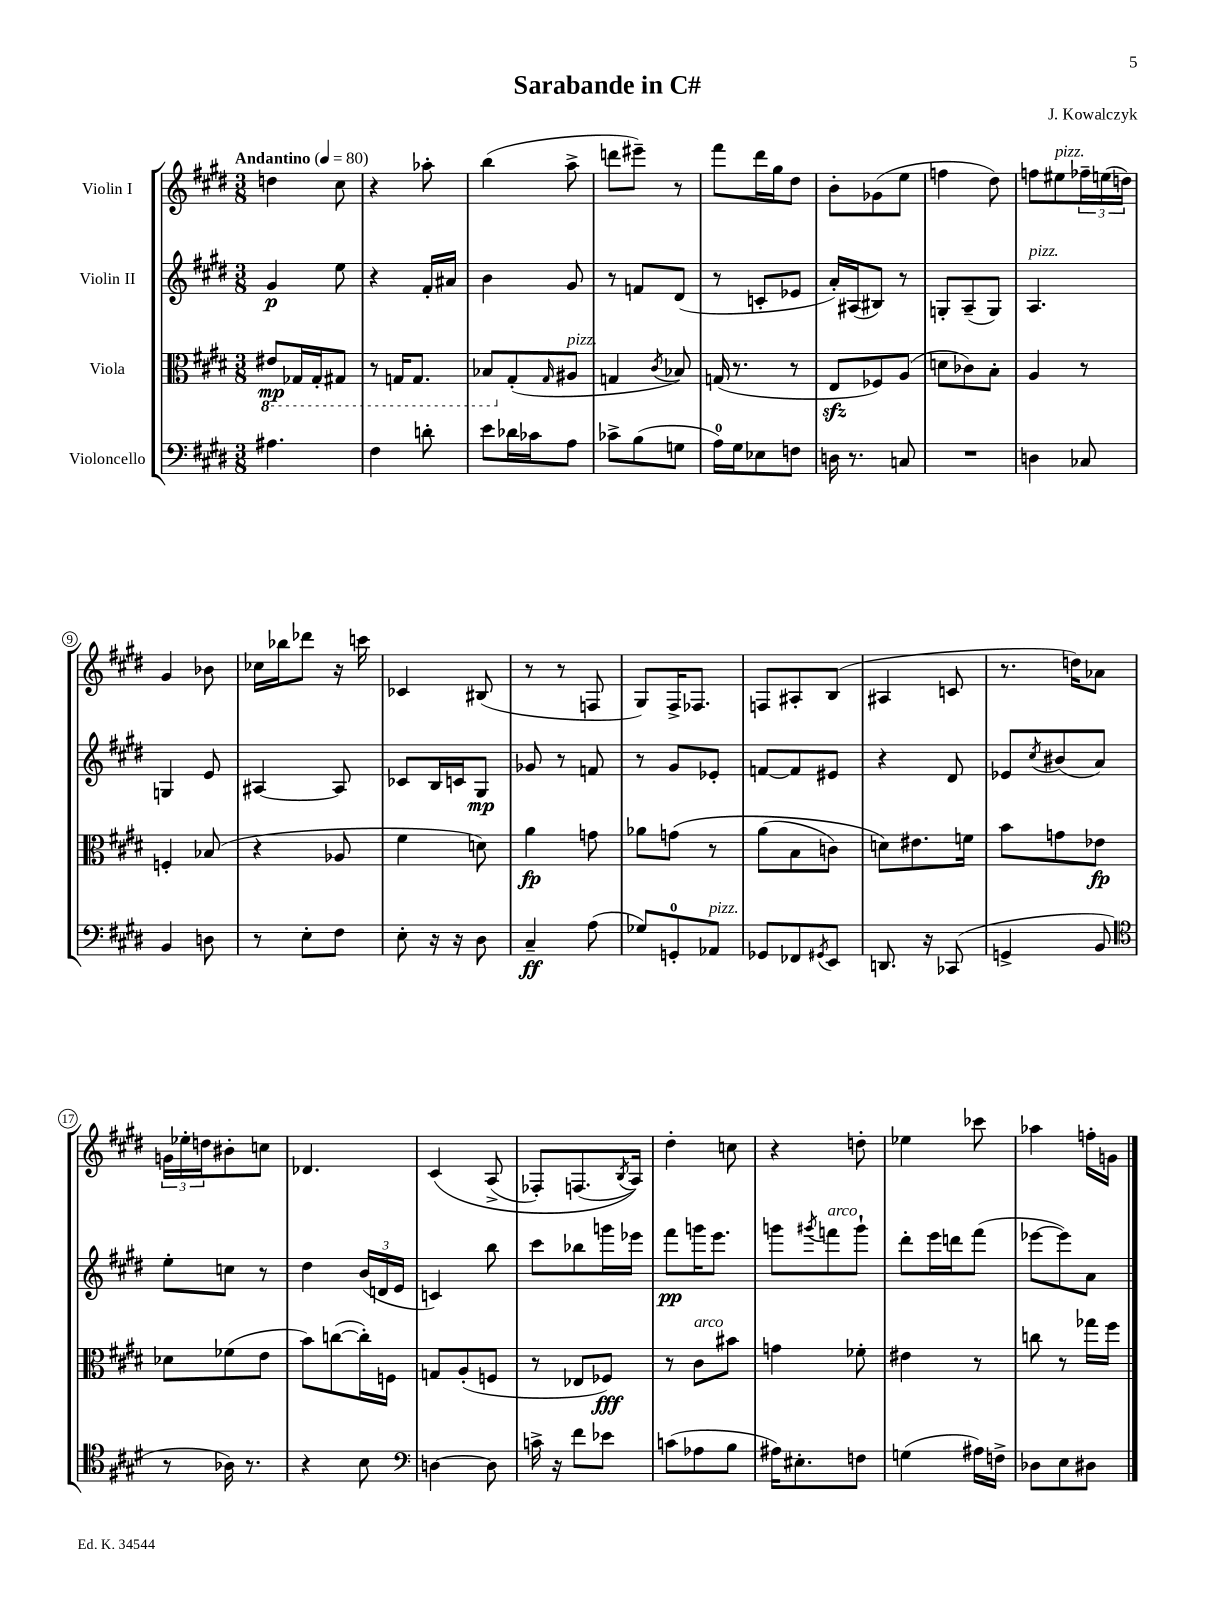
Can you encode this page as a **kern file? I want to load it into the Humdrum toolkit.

**kern	**dynam	**kern	**dynam	**kern	**dynam	**kern
*part4	*part4	*part3	*part3	*part2	*part2	*part1
*staff4	*staff4	*staff3	*staff3	*staff2	*staff2	*staff1
*I"Violoncello	*	*I"Viola	*	*I"Violin II	*	*I"Violin I
*clefF4	*	*clefC3	*	*clefG2	*	*clefG2
*k[f#c#g#d#]	*	*k[f#c#g#d#]	*	*k[f#c#g#d#]	*	*k[f#c#g#d#]
*M3/8	*	*M3/8	*	*M3/8	*	*M3/8
*MM80	*	*MM80	*	*MM80	*	*MM80
*	*	*8ba	*	*	*	*
=1	=1	=1	=1	=1	=1	=1
!	!	!	!	!	!	!LO:TX:a:B:t=Andantino
4.A#X\	.	8E#X/L	mp	4g#/	p	4ddn\
.	.	16GG-X/L	.	.	.	.
.	.	16GG-'/J	.	.	.	.
.	.	8GG#X/J	.	8ee\	.	8cc#\
=2	=2	=2	=2	=2	=2	=2
4F#\	.	8r	.	4r	.	4r
.	.	16GGn/KL	.	.	.	.
.	.	8.GG/J	.	.	.	.
8dn'\	.	.	.	16f#'/LL	.	8aa-X'\
.	.	.	.	16a#X/JJ	.	.
=3	=3	=3	=3	=3	=3	=3
8e\L	.	8BB-X/L	.	4b\	.	(4bb\
*	*	*X8ba	*	*	*	*
16d-X\L	.	(8G#'/	.	.	.	.
16c-X\J	.	.	.	.	.	.
.	.	16qqG#/	.	.	.	.
!	!	!LO:TX:a:i:t=pizz.	!	!	!	!
8A\J	.	8A#X/J	.	8g#/	.	8aa^\
=4	=4	=4	=4	=4	=4	=4
8c-X^\L	.	4Gn/	.	8r	.	8dddn\L
(8B\	.	.	.	8fn/L	.	8eee#X~\J)
.	.	8qc#/	.	.	.	.
8Gn\J	.	8B-X/)	.	(8d#/J	.	8r
=5	=5	=5	=5	=5	=5	=5
16A\LL)	.	(16Gn/	.	8r	.	8fff#\L
16G#\J	.	8.r	.	.	.	.
8E-X\	.	.	.	8cn'/L	.	16ddd#\L
.	.	.	.	.	.	16gg#\J
8Fn\J	.	8r	.	8e-X/J	.	8dd#\J
=6	=6	=6	=6	=6	=6	=6
16Dn\	.	8Ezz/L	.	16a'/LL)	.	8b'\L
8.r	.	.	.	(16A#X/J	.	.
.	.	8F-X/)	.	8B#X/J)	.	(8g-X\
8Cn/	.	(8A/J	.	8r	.	8ee\J
=7	=7	=7	=7	=7	=7	=7
4.r	.	8dn\L	.	8Gn'/L	.	4ffn\
.	.	8c-X\)	.	(8A~/	.	.
.	.	8B'\J	.	8G/J)	.	8dd#\)
=8	=8	=8	=8	=8	=8	=8
!	!	!	!	!LO:TX:a:i:t=pizz.	!	!
4Dn\	.	4A/	.	4.A/	.	8ffn\L
!	!	!	!	!	!	!LO:TX:a:i:t=pizz.
.	.	.	.	.	.	8ee#X\
8C-X/	.	8r	.	.	.	24ff-X~\L
.	.	.	.	.	.	(24een\
.	.	.	.	.	.	24ddn\JJ)
!!LO:LB:g=z
=9	=9	=9	=9	=9	=9	=9
4BB/	.	4Fn'/	.	4Gn/	.	4g#/
8Dn\	.	(8B-X/	.	8e/	.	8b-X\
=10	=10	=10	=10	=10	=10	=10
8r	.	4r	.	[4A#X/	.	16cc-X\LL
.	.	.	.	.	.	16bb-X\J
8E'\L	.	.	.	.	.	8ddd-X\J
8F#\J	.	8A-X/	.	8A#/]	.	16r
.	.	.	.	.	.	16cccn\
=11	=11	=11	=11	=11	=11	=11
8E'\	.	4f#\	.	8c-X/L	.	4c-X/
16r	.	.	.	16B/L	.	.
16r	.	.	.	16cn/J	.	.
8D#\	.	8dn\)	.	8G#/J	mp	(8B#X/
=12	=12	=12	=12	=12	=12	=12
4C#~/	ff	4a\	fp	8g-X/	.	8r
.	.	.	.	8r	.	8r
(8A\	.	8gn\	.	8fn/	.	8Fn/
=13	=13	=13	=13	=13	=13	=13
8G-X/L)	.	8a-X\L	.	8r	.	8G#/L)
8GGn'/	.	(8gn\J	.	8g#/L	.	16F#^/K
.	.	.	.	.	.	8.F-X/J
!LO:TX:a:i:t=pizz.	!	!	!	!	!	!
8AA-X/J	.	8r	.	8e-X'/J	.	.
=14	=14	=14	=14	=14	=14	=14
8GG-X/L	.	(8a\L	.	[8fn/L	.	8Fn/L
8FF-X/	.	8B\	.	8f/]	.	8A#X'/
8qGG#X/	.	.	.	.	.	.
8EE/J	.	8cn\J)	.	8e#X/J	.	(8B/J
=15	=15	=15	=15	=15	=15	=15
8.DDn/	.	8dn\L)	.	4r	.	4A#X/
.	.	8.e#X\	.	.	.	.
16r	.	.	.	.	.	.
(8CC-X/	.	.	.	8d#/	.	8cn/
.	.	16fn\Jk	.	.	.	.
=16	=16	=16	=16	=16	=16	=16
4GGn^/	.	8b\L	.	8e-X/L	.	8.r
.	.	.	.	8qcc#/	.	.
.	.	8gn\	.	(8b#X/	.	.
.	.	.	.	.	.	16ddn\KL)
8BB/	.	8e-X\J	fp	8a/J)	.	8a-X\J
!!LO:LB:g=z
=17	=17	=17	=17	=17	=17	=17
*clefC4	*	*	*	*	*	*
8r	.	8d-X\L	.	8ee'\L	.	24gn\LL
.	.	.	.	.	.	24ee-X'\
.	.	.	.	.	.	24ddn\J
16A-X\)	.	(8f-X\	.	8ccn\J	.	8b#X'\
8.r	.	.	.	.	.	.
.	.	8e\J	.	8r	.	8ccn\J
=18	=18	=18	=18	=18	=18	=18
4r	.	8b\L)	.	4dd#\	.	4.d-X/
.	.	([8ccn\	.	.	.	.
8B\	.	16cc'\L])	.	(24b/LL	.	.
.	.	.	.	24dn/	.	.
.	.	16Fn\JJ	.	.	.	.
.	.	.	.	24e/JJ	.	.
=19	=19	=19	=19	=19	=19	=19
*clefF4	*	*	*	*	*	*
[4Dn\	.	8Gn/L	.	4cn/)	.	(4c#/
.	.	(8A'/	.	.	.	.
8D\]	.	8Fn/J	.	8bb\	.	(8A^/
=20	=20	=20	=20	=20	=20	=20
16cn^\	.	8r	.	8ccc#\L	.	8F-X'/L)
16r	.	.	.	.	.	.
8f#\L	.	8E-X/L	.	8bb-X\	.	(8.Fn/
8e-X\J	.	8F-X/J)	fff	16gggn\L	.	.
.	.	.	.	.	.	8qB/
.	.	.	.	16eee-X\JJ	.	16A/Jk))
=21	=21	=21	=21	=21	=21	=21
(8cn\L	.	8r	.	8fff#\L	pp	4dd#'\
!	!	!LO:TX:a:i:t=arco	!	!	!	!
8A-X\	.	8c#\L	.	16gggn\K	.	.
.	.	.	.	8.eee\J	.	.
8B\J	.	8b#X\J	.	.	.	8ccn\
=22	=22	=22	=22	=22	=22	=22
16A#X\KL)	.	4gn\	.	8gggn\L	.	4r
8.E#X'\	.	.	.	.	.	.
.	.	.	.	8qggg#X/	.	.
!	!	!	!	!LO:TX:a:i:t=arco	!	!
.	.	.	.	8fffn\	.	.
8Fn\J	.	8f-X'\	.	8ggg#`\J	.	8ddn'\
=23	=23	=23	=23	=23	=23	=23
(4Gn\	.	4e#X\	.	8ddd#'\L	.	4ee-X\
.	.	.	.	16eee\L	.	.
.	.	.	.	16dddn\J	.	.
16A#X\LL)	.	8r	.	(8fff#\J	.	8ccc-X\
16Fn^\JJ	.	.	.	.	.	.
=24	=24	=24	=24	=24	=24	=24
8D-X\L	.	8ccn\	.	[8eee-X\L	.	4aa-X\
8E\	.	8r	.	8eee-\])	.	.
8D#X\J	.	16gg-X\LL	.	8a\J	.	16ffn'\LL
.	.	16ff#\JJ	.	.	.	16gn\JJ
==	==	==	==	==	==	==
*-	*-	*-	*-	*-	*-	*-
